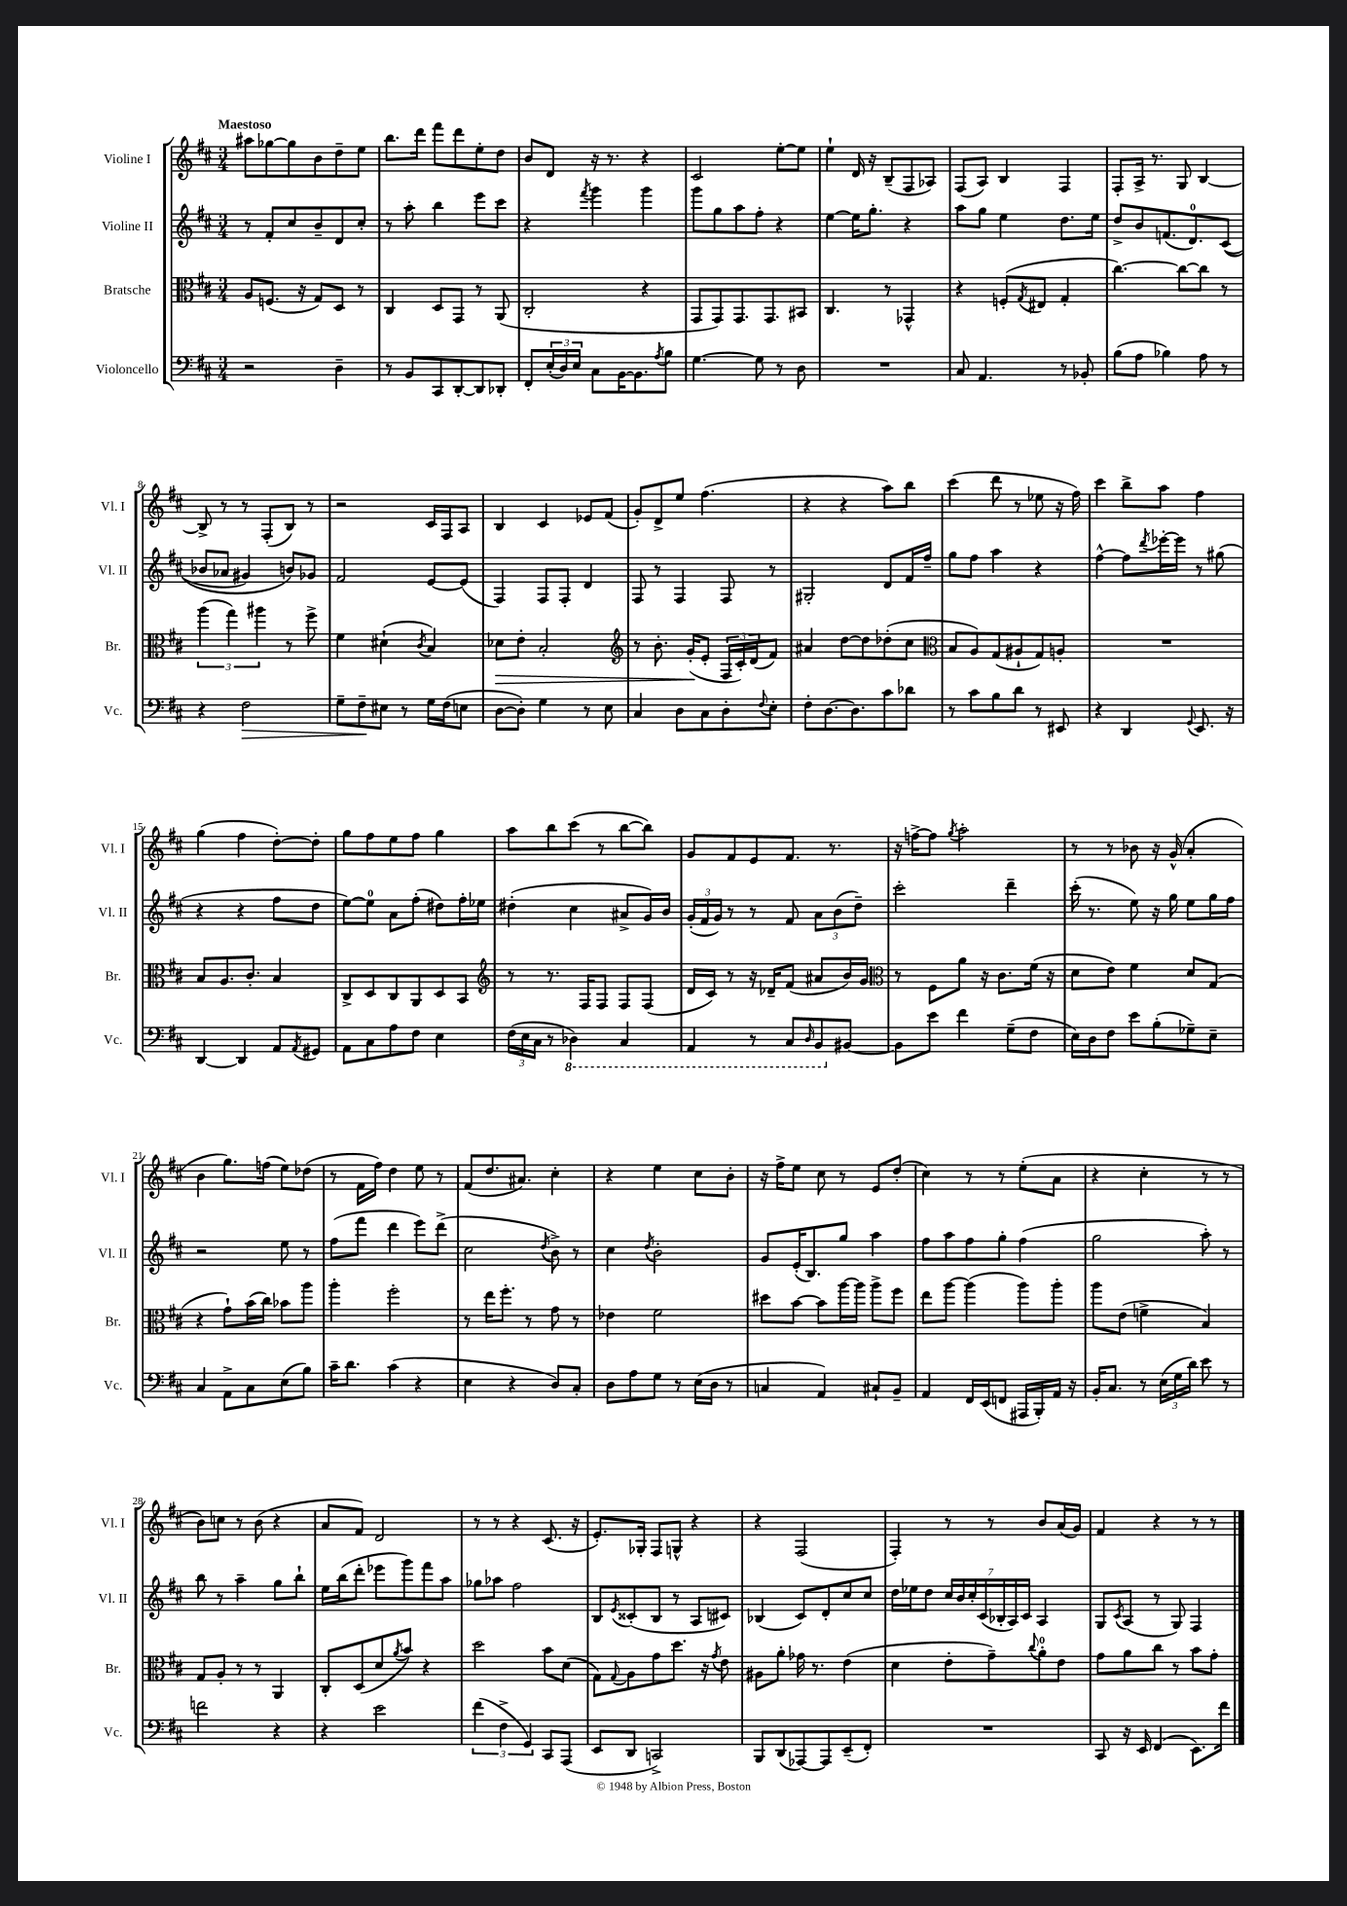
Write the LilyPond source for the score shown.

<<
\new StaffGroup <<
\new Staff = "s0" \with { instrumentName = "Violine I" shortInstrumentName = "Vl. I" } {
    \clef treble \key d \major \numericTimeSignature \time 3/4 \tempo "Maestoso"
    ais''8 ges''8~ ges''8 b'8 d''8-- e''8 |
    b''8. d'''16 fis'''8 d'''8 e''8-. d''8 |
    b'8 d'8 r16 r8. r4 |
    cis'2 e''8~-. e''8 |
    e''4-! d'16 r16 b8--( fis8 aes8) |
    fis8( a8) b4 fis4 |
    fis8-. a16-> r8. g8 b4~ |
    b8-> r8 r8 fis8-.( b8) r8 |
    r2 cis'16 fis16 a8 |
    b4 cis'4 ees'8 fis'8( |
    g'8-.) d'8-> e''8 fis''4.( |
    r4 r4 a''8) b''8 |
    cis'''4( d'''8 r8 ees''8 r16 fis''16) |
    cis'''4 b''8-> a''8 fis''4 |
    g''4( fis''4 d''8~-.) d''8-. |
    g''8 fis''8 e''8 fis''8 g''4 |
    a''8 b''8 cis'''8( r8 b''8~ b''8) |
    g'8 fis'8 e'8 fis'8. r8. |
    r16 f''16~-> f''8 \acciaccatura { g''8 } a''2-. |
    r8 r8 bes'8 r16 g'16-^( a'4-. |
    b'4 g''8.) f''16( e''8) des''8( |
    r8 fis'16 fis''16) d''4 e''8 r8 |
    fis'8( d''8. ais'8.) cis''4-. |
    r4 e''4 cis''8 b'8-. |
    r16 fis''16-> e''8 cis''8 r8 e'8 d''8-.( |
    cis''4) r8 r8 e''8-.( a'8 |
    r4 cis''4-. r8 r8 |
    b'8) c''8 r8 b'8( r4 |
    a'8 fis'8) d'2 |
    r8 r8 r4 cis'8.( r16 |
    e'8.-.) ges16-. fis8 g8-^ r4 |
    r4 fis2( |
    fis4-.) r8 r8 b'8 a'16( g'16) |
    fis'4 r4 r8 r8 \bar "|." |
}
\new Staff = "s1" \with { instrumentName = "Violine II" shortInstrumentName = "Vl. II" } {
    \clef treble \key d \major \numericTimeSignature \time 3/4
    r8 fis'8-. cis''8 b'8-- d'8 cis''8-. |
    r8 a''8-. b''4 e'''8 cis'''8 |
    r4 \acciaccatura { fis'''8 } g'''4 g'''4 |
    g'''8 g''8 a''8 fis''8-. r4 |
    e''4~ e''16 g''8.-. r4 |
    a''8 g''8 e''4 d''8. e''16 |
    d''8-> b'8 f'8.( d'8.-0) cis'8(\( |
    bes'8 aes'8 gis'4) b'8\) ges'8 |
    fis'2 e'8~ e'8( |
    fis4) fis8 fis8-. d'4 |
    fis8 r8 fis4 fis8 r8 |
    gis2-. d'8 fis'16 fis''16-- |
    g''8 fis''8 a''4 r4 |
    fis''4~-^ fis''8 \acciaccatura { d'''8 } ees'''16~-. ees'''16 r8 gis''8( |
    r4 r4 fis''8 d''8 |
    e''8~) e''8-0 a'8 fis''8-.( dis''8) fis''16-. ees''16 |
    dis''4-.( cis''4 ais'8-> g'16) b'16 |
    \tuplet 3/2 { g'16-.( fis'16 g'16) } r8 r8 fis'8 \tuplet 3/2 { a'8 b'8( d''8--) } |
    cis'''2-. d'''4-- |
    cis'''16-.( r8. e''8) r16 g''16 e''8 g''16 fis''16 |
    r2 e''8 r8 |
    fis''8( fis'''8 d'''4 e'''8) d'''8->( |
    cis''2 \acciaccatura { d''8 } b'8->) r8 |
    cis''4 \acciaccatura { d''8 } b'2-. |
    g'8 e'16-.( b8.) g''8 a''4 |
    fis''8 a''8 fis''8 g''8-. fis''4( |
    g''2 a''8-.) r8 |
    b''8 r8 a''4-- g''8 b''8-! |
    e''16 b''16( d'''8-. ees'''8 g'''8) fis'''8 a''8 |
    ges''8 aes''8 fis''2 |
    b8 \acciaccatura { e'8 } cisis'8-.( b8 r8 a8 cis'8) |
    bes4( cis'8) d'8-. cis''8 cis''8 |
    d''16 ees''16 d''8 \tuplet 7/4 { cis''16 b'16 cis''16-. cis'16( bes16-. a16) cis'16 } a4 |
    g8 \acciaccatura { cis'8 } a8( r8 g8) fis4 \bar "|." |
}
\new Staff = "s2" \with { instrumentName = "Bratsche" shortInstrumentName = "Br." } {
    \clef alto \key d \major \numericTimeSignature \time 3/4
    a8 f8.( r16 g8) d8 r8 |
    cis4 d8 g,8 r8 a,8( |
    cis2-. r4 |
    g,8 g,8) g,8. g,8. bis,8 |
    cis4. r8 ges,4-^ |
    r4 f8-.( \acciaccatura { g8 } eis8 g4-. |
    cis''4.~) cis''8~ cis''8 r8 |
    \tuplet 3/2 { a''4( g''4) ais''4 } r8 fis''8-> |
    fis'4 dis'4-!( \acciaccatura { cis'8 } b4) |
    des'8\> e'8-. b2-. |
    \clef treble r8 b'8.-. g'16-.\!( e'8-. \tuplet 3/2 { fis16 cis'16-.) d'16( } fis'8) |
    ais'4 d''8~ d''8 des''8-.( cis''8 |
    \clef alto b8 a8) g8( ais8-! g8) a8-. |
    R2. |
    b8 a8. cis'8.-. b4 |
    cis8-> d8 cis8 a,8 d8 b,8 |
    \clef treble r8 r8. fis16 fis8 fis8 fis8( |
    d'16 cis'16) r8 r16 des'16-- fis'8( ais'8 b'16) g'16 |
    \clef alto r8 fis8 a'8 r16 cis'8. fis'16( r16 |
    d'8 e'8) fis'4 d'8 g8( |
    r4 g'8-!) b'16( cis''16) bes'8 a''8 |
    a''4-. fis''2-. |
    r8 e''16 fis''8.-. r8 g'8 r8 |
    ees'4 fis'2 |
    dis''8 b'8~ b'8 a''16~ a''16 a''8-> fis''8 |
    e''8 a''8~ a''4( a''8) a''8-. |
    a''8 e'8( f'4-> b4) |
    g8 a8-. r8 r8 a,4 |
    cis8-. d8( d'8 \acciaccatura { a'8 } b'8) r4 |
    d''2 b'8 d'8( |
    g8) \appoggiatura { g8 } a8 g'8 d''8. r16 \acciaccatura { g'8 } e'8 |
    ais8 a'8-. ges'16 r8. e'4( |
    d'4 e'8-. g'8--) \appoggiatura { cis''8 } a'8-0-. e'8 |
    g'8 a'8 cis''8 r8 b'8 g'8-. \bar "|." |
}
\new Staff = "s3" \with { instrumentName = "Violoncello" shortInstrumentName = "Vc." } {
    \clef bass \key d \major \numericTimeSignature \time 3/4
    r2 d4-- |
    r8 b,8 cis,8 d,8~-. d,8 des,8-. |
    fis,8-. \tuplet 3/2 { e16-.( d16) e16 } cis8 b,16~ b,8. \acciaccatura { a8 } b8 |
    g4.~ g8 r8 d8 |
    R2. |
    cis8 a,4. r8 bes,8-. |
    b8( a8 bes4) a8 r8 |
    r4 fis2\> |
    g8-- fis8--\! eis8 r8 g16 fis16( e8 |
    d8~ d8-.) g4 r8 e8 |
    cis4 d8 cis8 d8-. \appoggiatura { fis8 } e8-. |
    fis8-. d8.~ d8. cis'8 des'8 |
    r8 cis'8 b8 d'8 r8 eis,8 |
    r4 d,4 \appoggiatura { g,8 } e,8. r16 |
    d,4~ d,4 a,8 \acciaccatura { a,8 } gis,8 |
    a,8 cis8 a8 fis8 e4 |
    \tuplet 3/2 { fis16( e16 cis16 } r8 \ottava #-1 des,4) cis,4 |
    a,,4 r8 cis,8 \grace { d,16 } b,,8 \ottava #0 bis,8~ |
    bis,8 e'8 fis'4 g8--( fis8 |
    e16) d16 fis8 e'8 b8-.( ges8--) e8-- |
    cis4 a,8-> cis8 e8( b8) |
    cis'16-- d'8. cis'4( r4 |
    e4 r4 d8) cis8-. |
    d8 a8 g8 r8 e16( d16 r8 |
    c4 a,4) cis8-! b,8-- |
    a,4 fis,16 e,16( f,8 ais,,16 b,,16-.) a,16 r16 |
    b,16-. cis8. r8 \tuplet 3/2 { e16( g16 d'16) } e'8 r8 |
    f'2 r4 |
    r4 e'2 |
    \tuplet 3/2 { fis'4( fis4-> g,4) } cis,8 a,,8( |
    e,8 d,8 c,2->) |
    b,,8 d,8( aes,,8~) aes,,8 e,8--( fis,8-.) |
    R2. |
    cis,8 r16 e,16 fis,4( e,8.) fis'16 \bar "|." |
}
>>
>>
